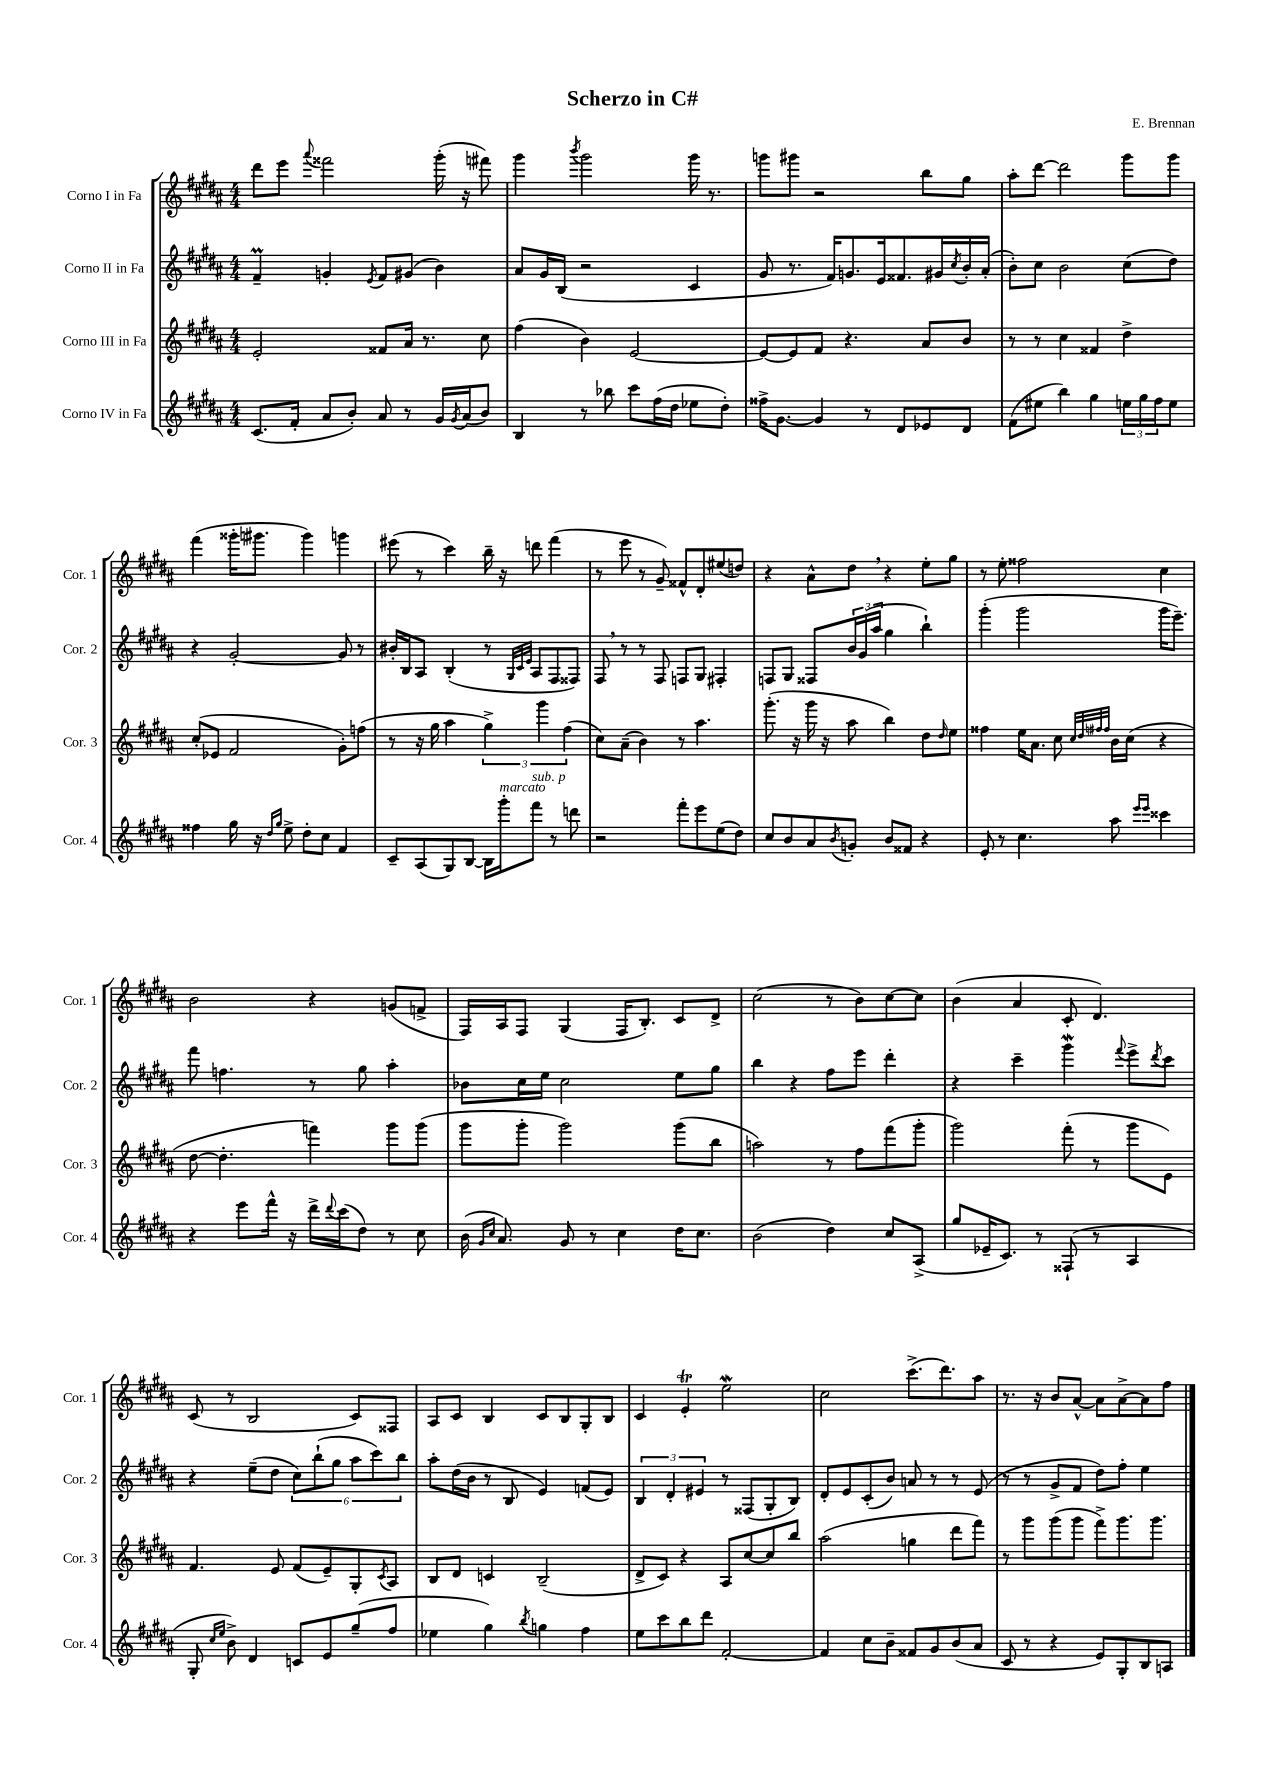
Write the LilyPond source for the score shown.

\header { title = "Scherzo in C#" composer = "E. Brennan" }
<<
\new StaffGroup <<
\new Staff = "s0" \with { instrumentName = "Corno I in Fa" shortInstrumentName = "Cor. 1" } {
    \clef treble \key b \major \numericTimeSignature \time 4/4
    dis'''8 e'''8 \appoggiatura { ais'''8 } fisis'''2 gis'''16-.( r16 fis'''8) |
    gis'''4 \acciaccatura { b'''8 } gis'''2 gis'''16 r8. |
    g'''8 gis'''8 r2 b''8 gis''8 |
    ais''8-. dis'''8~ dis'''2 gis'''8 gis'''8 |
    fis'''4( gisis'''16-. gis'''8. gis'''4) g'''4 |
    eis'''8( r8 cis'''4) b''16-- r16 d'''8 fis'''4( |
    r8 e'''8 r8 gis'8--) fisis'8-^ dis'8-. eis''8( d''8) |
    r4 ais'8-^ dis''8 \breathe r4 e''8-. gis''8 |
    r8 e''8-. fisis''2 cis''4 |
    b'2 r4 g'8( f'8-> |
    fis16) ais16 fis8 gis4( fis16 b8.-.) cis'8 dis'8-> |
    cis''2( r8 b'8) cis''8~ cis''8 |
    b'4( ais'4 cis'8-. dis'4.) |
    cis'8( r8 b2 cis'8) fisis8 |
    ais8 cis'8 b4 cis'8 b8 gis8-. b8 |
    cis'4 e'4-.\trill e''2\mordent |
    cis''2 cis'''8.->( dis'''8.) ais''8 |
    r8. r16 b'8 ais'8~-^ ais'8 ais'8~-> ais'8 fis''8 \bar "|." |
}
\new Staff = "s1" \with { instrumentName = "Corno II in Fa" shortInstrumentName = "Cor. 2" } {
    \clef treble \key b \major \numericTimeSignature \time 4/4
    fis'4--\prall g'4-. \acciaccatura { e'8 } fis'8 gis'8( b'4) |
    ais'8 gis'16 b16( r2 cis'4 |
    gis'8 r8. fis'16) g'8. e'16 fisis'8. gis'16 \acciaccatura { cis''8 } b'16-. ais'16-.( |
    b'8-.) cis''8 b'2 cis''8( dis''8) |
    r4 gis'2~-. gis'8 r8 |
    bis'16-. b16 ais8 b4-.( r8 \grace { gis32 cis'32 e'32 } ais8 fis8 fisis8) |
    fis8 \breathe r8 r8 fis8 f8 gis8 fis4-. |
    f8 gis8 fisis8 \tuplet 3/2 { b'16 gis'16( ais''16 } gis''4 b''4-!) |
    gis'''4-.( gis'''2 gis'''16 e'''8.--) |
    fis'''8 f''4. r8 gis''8 ais''4-. |
    bes'8 cis''16 e''16 cis''2 e''8 gis''8 |
    b''4 r4 fis''8 e'''8 dis'''4-. |
    r4 cis'''4-- gis'''4\mordent \appoggiatura { fis'''8 } e'''8-> \acciaccatura { dis'''8 } cis'''8 |
    r4 e''8--( dis''8 \tuplet 6/4 { cis''8) b''8-!( gis''8 ais''8 cis'''8) b''8 } |
    ais''8-. dis''16( b'16 r8 b8 e'4) f'8( e'8) |
    \tuplet 3/2 { b4 dis'4-. eis'4 } r8 fisis8( gis8-. b8) |
    dis'8-. e'8 cis'8-.( b'8) a'8 r8 r8 e'8( |
    r8 r8 gis'8-> fis'8 dis''8) fis''8-. e''4 \bar "|." |
}
\new Staff = "s2" \with { instrumentName = "Corno III in Fa" shortInstrumentName = "Cor. 3" } {
    \clef treble \key b \major \numericTimeSignature \time 4/4
    e'2-. fisis'8 ais'16 r8. cis''8 |
    fis''4( b'4) e'2~ |
    e'8~ e'8 fis'8 r4. ais'8 b'8 |
    r8 r8 cis''4 fisis'4 dis''4-> |
    cis''8-.( ees'8 fis'2 gis'8-.) f''8( |
    r8 r16 gis''16 ais''4 \tuplet 3/2 { gis''4->) gis'''4 fis''4( } |
    cis''8) ais'8--( b'4) r8 ais''4. |
    gis'''8.-.( r16 gis'''16 r16 ais''8 b''4) dis''8 \grace { dis''16 } e''8 |
    fisis''4 e''16 ais'8. cis''8 \grace { cis''32 dis''32 fis''32 fis''32 } b'16 cis''16( r4 |
    dis''8~ dis''4.-. f'''4) gis'''8 gis'''8( |
    gis'''8 gis'''8-. gis'''2) gis'''8( b''8 |
    a''2) r8 fis''8 fis'''8( gis'''8-. |
    gis'''2) fis'''8-.( r8 gis'''8 e'8) |
    fis'4. e'8 fis'8( e'8--) gis8-. \acciaccatura { cis'8 } ais8 |
    b8 dis'8 c'4 b2--( |
    dis'8-> cis'8) r4 ais8 cis''8~ cis''8 b''8 |
    ais''2( g''4 dis'''8 fis'''8) |
    r8 gis'''8 gis'''8( gis'''8 fis'''8->) gis'''8. gis'''8. \bar "|." |
}
\new Staff = "s3" \with { instrumentName = "Corno IV in Fa" shortInstrumentName = "Cor. 4" } {
    \clef treble \key b \major \numericTimeSignature \time 4/4
    cis'8.( fis'16-. ais'8 b'8-.) ais'8 r8 gis'16 \acciaccatura { gis'8 } ais'16( b'8) |
    b4 r8 bes''8 cis'''8 fis''16( dis''16 ees''8 dis''8-.) |
    fisis''16-> gis'8.~ gis'4 r8 dis'8 ees'8 dis'8 |
    fis'8( eis''8 b''4) gis''4 \tuplet 3/2 { e''16 gis''16 fis''16 } e''8 |
    fisis''4 gis''16 r16 \grace { dis''16 gis''16 } e''8-> dis''8-. cis''8 fis'4 |
    cis'8-- ais8( gis8) b8~ b16 gis'''16-.^\markup { \italic "marcato" } fis'''8^\markup { \italic "sub. p" } r8 d'''8 |
    r2 fis'''8-. e'''8 e''8( dis''8) |
    cis''8 b'8 ais'8 \acciaccatura { b'8 } g'8-. b'8 fisis'8 r4 |
    e'8-. r8 cis''4. ais''8 \grace { e'''16 e'''16 } cisis'''4 |
    r4 e'''8 fis'''16-^ r16 dis'''16-> \appoggiatura { dis'''8 } cis'''16( dis''8) r8 cis''8 |
    b'16( \grace { gis'16 cis''16 } ais'8.) gis'8 r8 cis''4 dis''16 cis''8. |
    b'2( dis''4) cis''8 ais8->( |
    gis''8 ees'16-- cis'8.) r8 fisis8-!( r8 ais4 |
    gis8-. \grace { cis''16 e''16 } b'8->) dis'4 c'8 e'8 gis''8--( fis''8 |
    ees''4 gis''4) \acciaccatura { b''8 } g''4 fis''4 |
    e''8 cis'''8 b''8 dis'''8 fis'2~-. |
    fis'4 cis''8 b'8-- fisis'8 gis'8 b'8( ais'8 |
    cis'8 r8 r4 e'8) gis8-. b8 a8 \bar "|." |
}
>>
>>
\layout { \context { \Score \remove "Bar_number_engraver" } }
